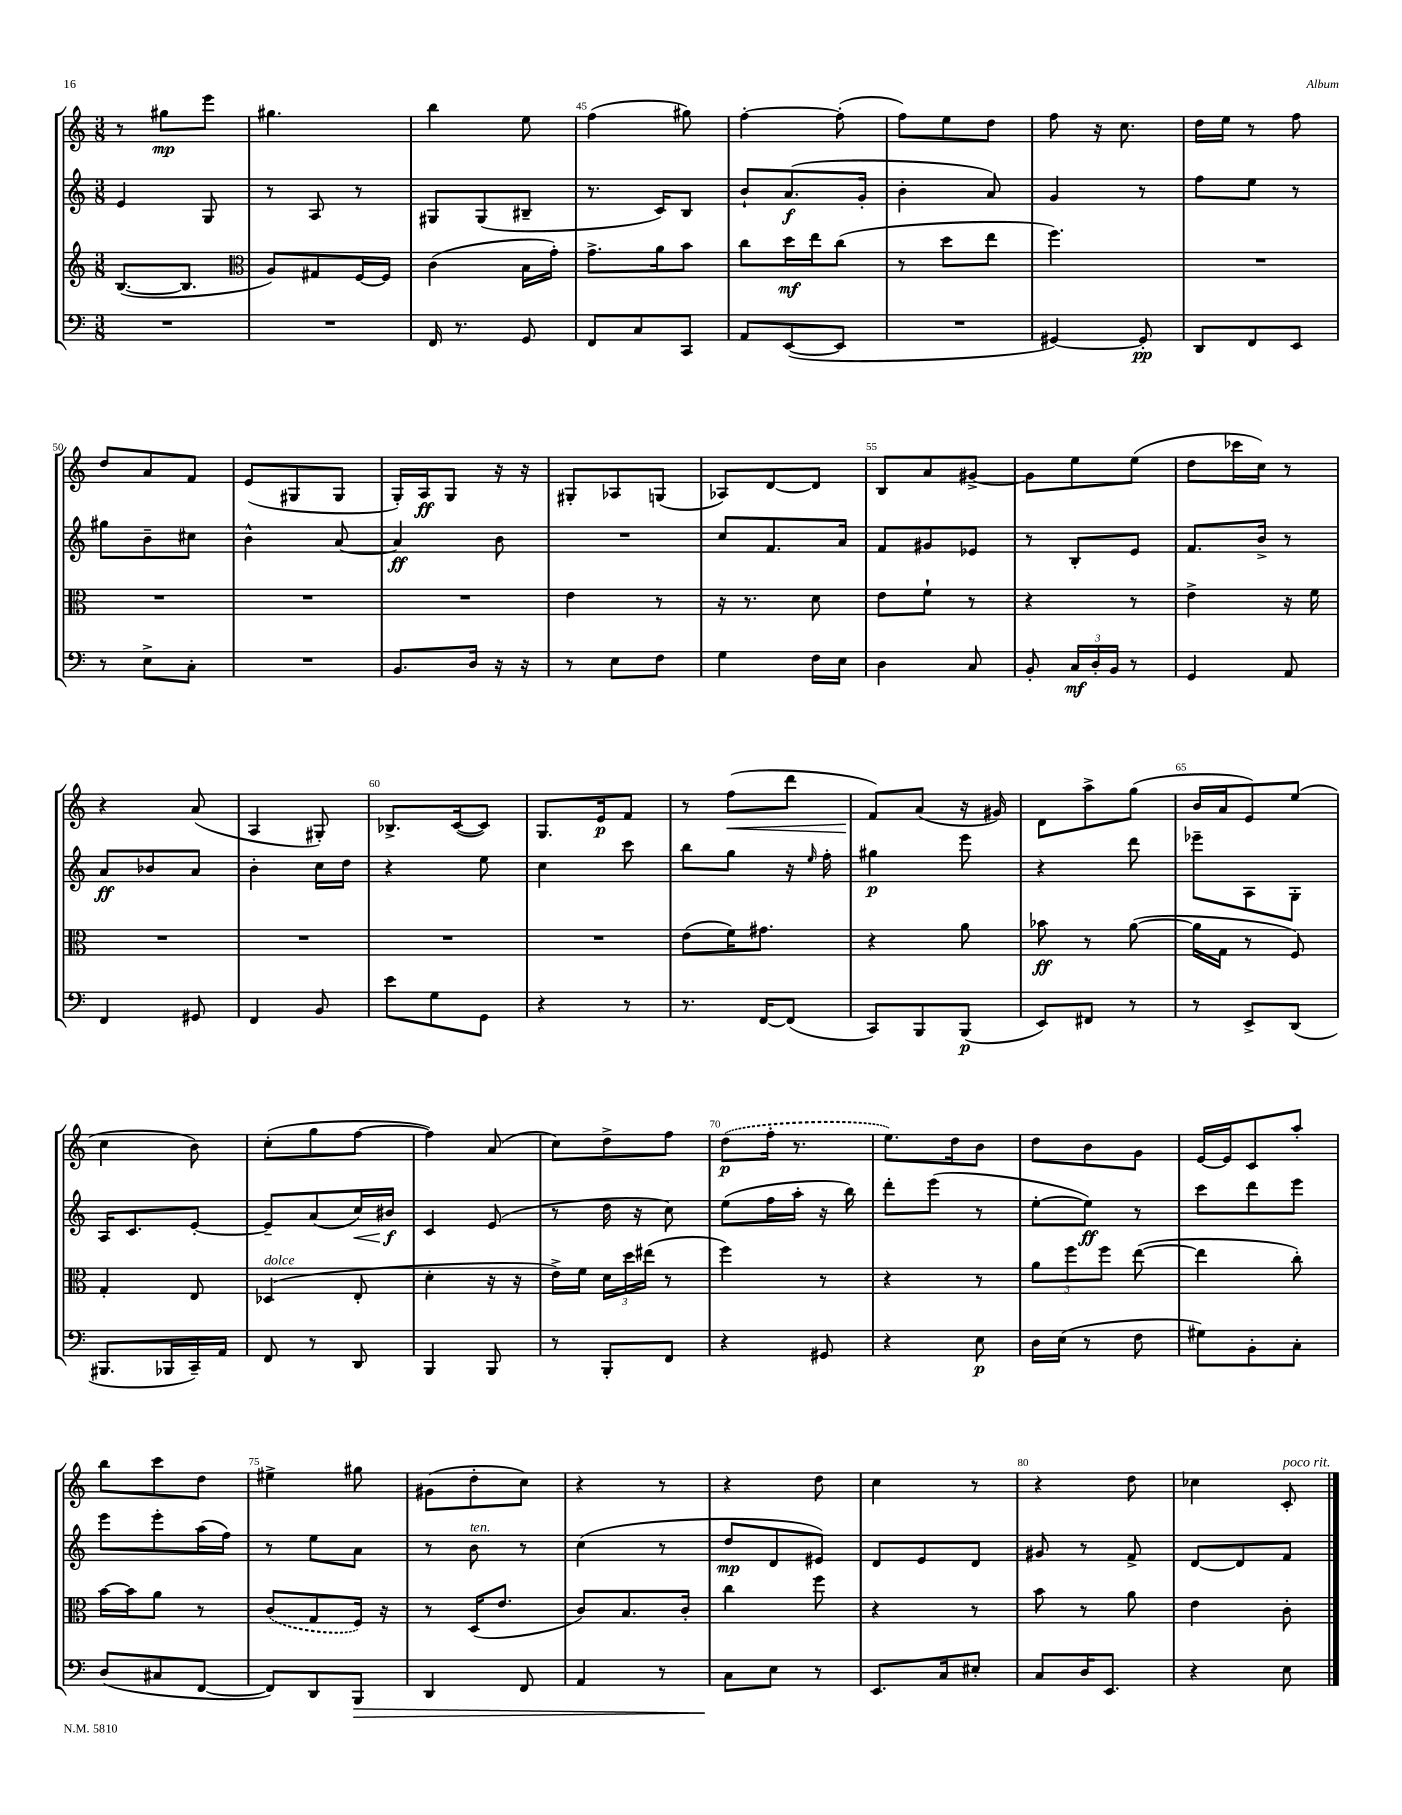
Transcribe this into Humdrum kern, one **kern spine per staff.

**kern	**kern	**kern	**kern
*staff4	*staff3	*staff2	*staff1
*clefF4	*clefG2	*clefG2	*clefG2
*k[]	*k[]	*k[]	*k[]
*M3/8	*M3/8	*M3/8	*M3/8
4.r	([8.B	4e	8r
.	.	.	8gg#
.	8.B]	.	.
.	.	8G	8eee
=	=	=	=
*	*clefC3	*	*
4.r	8A)	8r	4.gg#
.	8G#	8A	.
.	[16F	8r	.
.	16F]	.	.
=	=	=	=
16FF	(4c	8G#	4bb
8.r	.	.	.
.	.	(8G#	.
8GG	16B	8B#~	8ee
.	16g')	.	.
=	=	=	=
8FF	8.g^	8.r	(4ff
8C	.	.	.
.	16a	16c)	.
8CC	8b	8B	8gg#)
=	=	=	=
8AA	8cc	8b`	[4ff'
([8EE	16dd	(8.a	.
.	16ee	.	.
8EE]	(8cc	.	(8ff']
.	.	16g'	.
=	=	=	=
4.r	8r	4b'	8ff)
.	8dd	.	8ee
.	8ee	8a)	8dd
=	=	=	=
[4GG#)	4.ff)	4g	8ff
.	.	.	16r
.	.	.	8.cc
8GG#']	.	8r	.
=	=	=	=
8DD	4.r	8ff	16dd
.	.	.	16ee
8FF	.	8ee	8r
8EE	.	8r	8ff
=	=	=	=
8r	4.r	8gg#	8dd
8E^	.	8b~	8a
8C'	.	8cc#	8f
=	=	=	=
4.r	4.r	4b^^	(8e
.	.	.	8G#
.	.	[8a	8G#
=	=	=	=
8.BB	4.r	4a]	16G')
.	.	.	16A
.	.	.	8G
16D	.	.	.
16r	.	8b	16r
16r	.	.	16r
=	=	=	=
8r	4e	4.r	8G#'
8E	.	.	8A-
8F	8r	.	(8G
=	=	=	=
4G	16r	8cc	8A-)
.	8.r	.	.
.	.	8.f	[8d
16F	8d	.	8d]
16E	.	16a	.
=	=	=	=
4D	8e	8f	8B
.	8f`	8g#	8a
8C	8r	8e-	[8g#^
=	=	=	=
8BB'	4r	8r	8g#]
24C	.	8B'	8ee
24D'	.	.	.
24BB	.	.	.
8r	8r	8e	(8ee
=	=	=	=
4GG	4e^	8.f	8dd
.	.	.	16ccc-
.	.	16b^	16cc)
8AA	16r	8r	8r
.	16f	.	.
=	=	=	=
4FF	4.r	8a	4r
.	.	8b-	.
8GG#	.	8a	(8a
=	=	=	=
4FF	4.r	4b'	4A
8BB	.	16cc	8G#')
.	.	16dd	.
=	=	=	=
8e	4.r	4r	8.B-^
8G	.	.	.
.	.	.	([16c
8GG	.	8ee	8c])
=	=	=	=
4r	4.r	4cc	8.G
.	.	.	16e
8r	.	8ccc	8f
=	=	=	=
8.r	(8e	8bb	8r
.	16f)	8gg	(8ff
[16FF	8.g#	.	.
(8FF]	.	16r	8ddd
.	.	16qqee	.
.	.	16ff'	.
=	=	=	=
8CC)	4r	4gg#	8f)
8BBB	.	.	(8a
(8BBB	8a	8eee	16r
.	.	.	16g#)
=	=	=	=
8EE)	8b-	4r	8d
8FF#	8r	.	8aa^
8r	([8a	8ddd	(8gg
=	=	=	=
8r	16a]	8eee-~	16b
.	16G	.	16a
8EE^	8r	8A	8e)
(8DD	8F)	8G'	(8ee
=	=	=	=
8.BBB#	4G'	16A	4cc
.	.	8.c	.
16BBB-	.	.	.
16CC~)	8E	[8e'	8b)
16AA	.	.	.
=	=	=	=
8FF	(4D-	8e~]	(8cc'
8r	.	(8a	8gg
8DD	8E'	16cc)	[8ff
.	.	16b#	.
=	=	=	=
4BBB	4d'	4c	4ff])
8BBB	16r	(8e	(8a
.	16r	.	.
=	=	=	=
8r	16e^)	8r	8cc)
.	16f	.	.
8BBB'	24d	16dd	8dd^
.	24dd	.	.
.	.	16r	.
.	(24ee#	.	.
8FF	8r	8cc)	8ff
=	=	=	=
4r	4ff)	(8ee	(8dd
.	.	16ff	16ff'
.	.	16aa'	8.r
8GG#	8r	16r	.
.	.	16bb)	.
=	=	=	=
4r	4r	8ddd'	8.ee)
.	.	(8eee	.
.	.	.	16dd
8E	8r	8r	8b
=	=	=	=
16D	12a	[8ee'	8dd
(16E	.	.	.
.	12ff	.	.
8r	.	8ee])	8b
.	12ff	.	.
8F	([8ee	8r	8g
=	=	=	=
8G#)	4ee]	8ccc	[16e
.	.	.	16e]
8BB'	.	8ddd	8c
8C'	8cc')	8eee	8aa'
=	=	=	=
(8D	[16b	8eee	8bb
.	16b]	.	.
8C#	8a	8eee'	8ccc
[8FF	8r	(16aa	8dd
.	.	16ff)	.
=	=	=	=
8FF])	(8c	8r	4ee#^
8DD	8G	8ee	.
8BBB	16F)	8a	8gg#
.	16r	.	.
=	=	=	=
4DD	8r	8r	(8g#
.	(16D	8b	8dd'
.	8.e	.	.
8FF	.	8r	8cc)
=	=	=	=
4AA	8c)	(4cc	4r
.	8.B	.	.
8r	.	8r	8r
.	16c'	.	.
=	=	=	=
8C	4cc	8dd	4r
8E	.	8d	.
8r	8ff	8e#)	8dd
=	=	=	=
8.EE	4r	8d	4cc
.	.	8e	.
16C	.	.	.
8E#'	8r	8d	8r
=	=	=	=
8C	8b	8g#	4r
16D	8r	8r	.
8.EE	.	.	.
.	8a	8f^	8dd
=	=	=	=
4r	4e	[8d	4cc-
.	.	8d]	.
8E	8c'	8f	8c'
==	==	==	==
*-	*-	*-	*-
